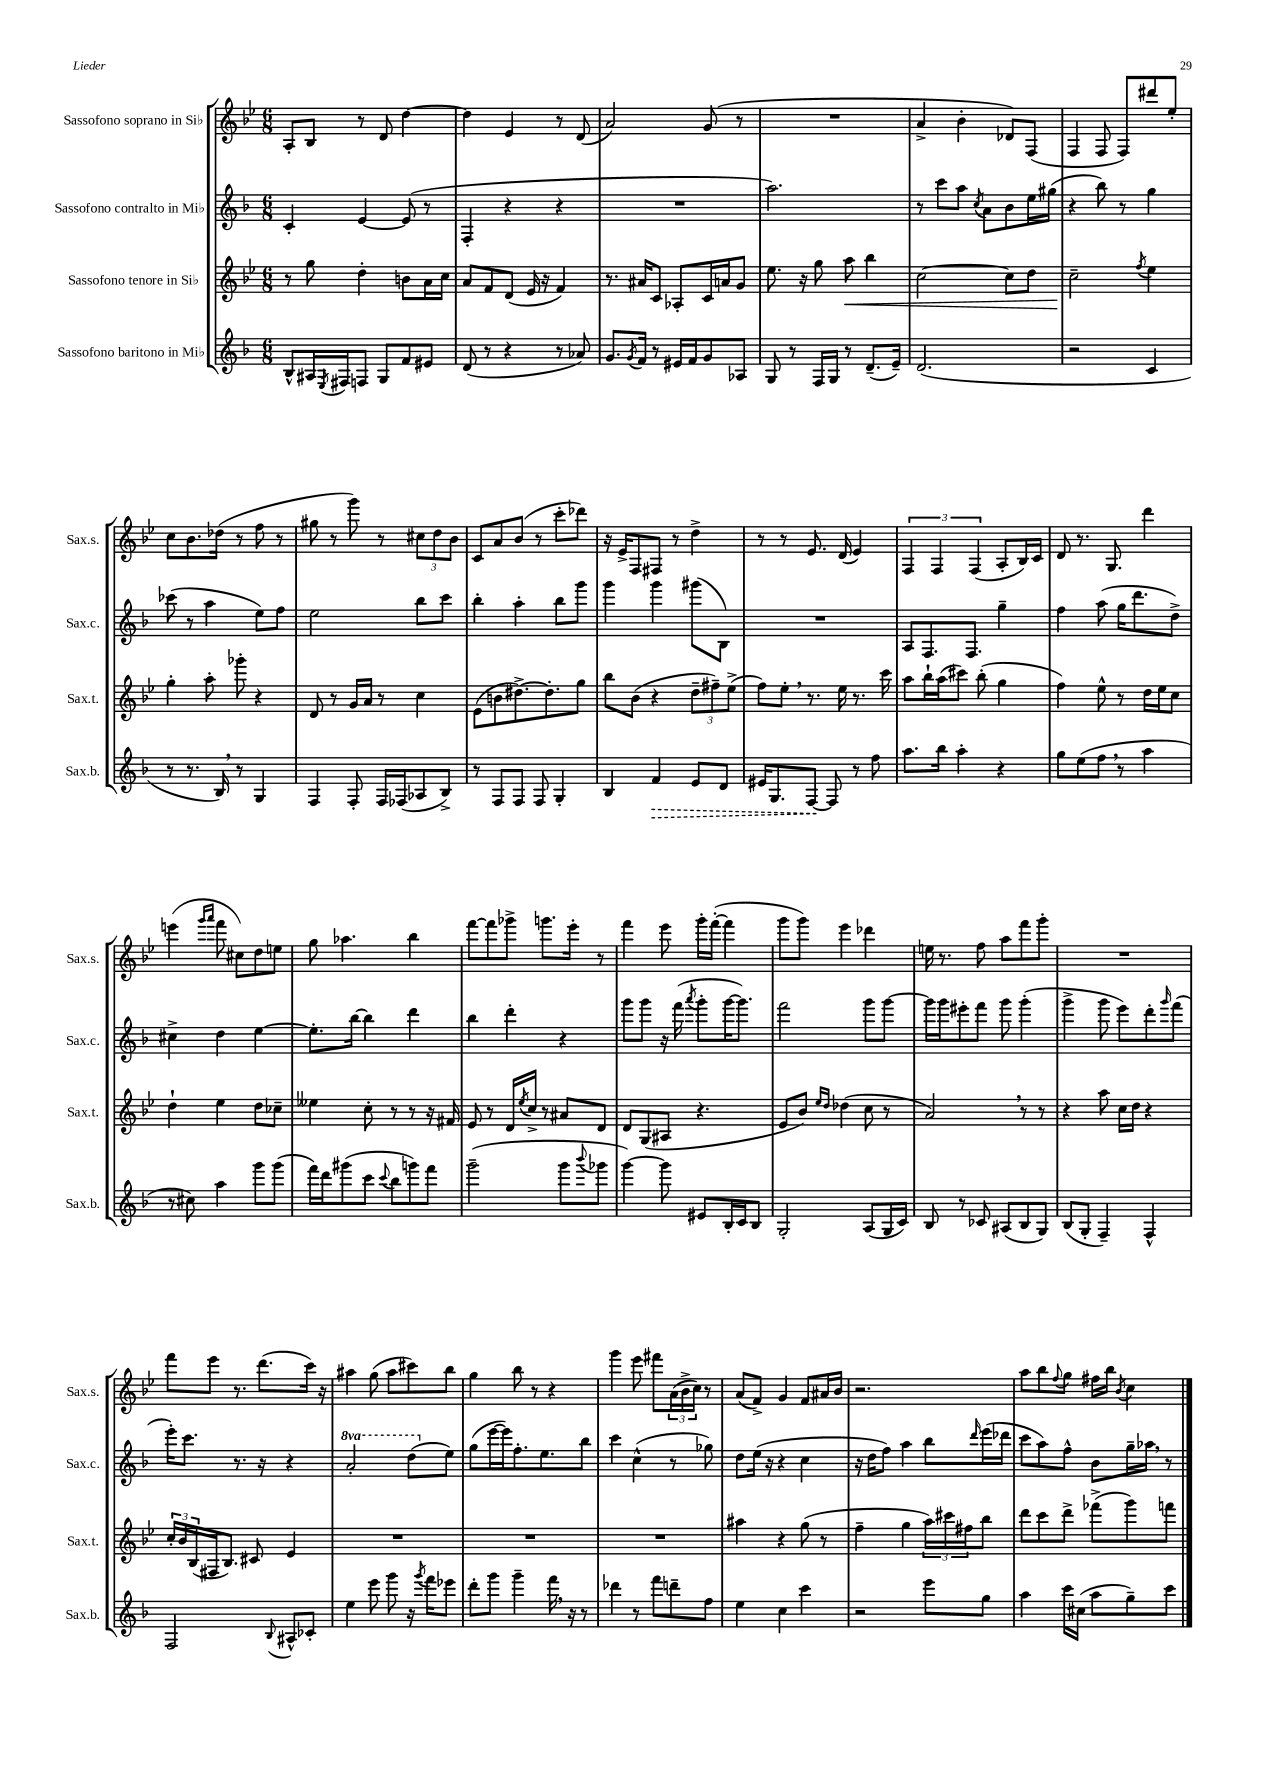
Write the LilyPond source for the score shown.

<<
\new StaffGroup <<
\new Staff = "s0" \with { instrumentName = "Sassofono soprano in Sib" shortInstrumentName = "Sax.s." } {
    \clef treble \key bes \major \numericTimeSignature \time 6/8
    a8-. bes8 r8 d'8 d''4~ |
    d''4 ees'4 r8 d'8( |
    a'2) g'8( r8 |
    R2. |
    a'4-> bes'4-. des'8) f8( |
    f4 f8 f8) dis'''8 ees''8-. |
    c''8 bes'8. des''16( r8 f''8 r8 |
    gis''8 r8 g'''8) r8 \tuplet 3/2 { cis''8 d''8 bes'8 } |
    c'8 a'8 bes'8( r8 c'''8-. des'''8) |
    r16 ees'16-> f8 fis8 r8 d''4-> |
    r8 r8 ees'8. d'16( ees'4) |
    \tuplet 3/2 { f4 f4 f4( } a8-. bes16) c'16 |
    d'8 r8. g8. d'''4 |
    e'''4( \grace { g'''16 a'''16 } f'''8 cis''8) d''8 e''8 |
    g''8 aes''4. bes''4 |
    f'''8~ f'''8 ges'''8-> g'''8. ees'''16-. r8 |
    f'''4 ees'''8 g'''16-. f'''16~-.( f'''4 |
    g'''8 g'''8) ees'''4 des'''4 |
    e''16 r8. f''8 a''8 f'''8 g'''8-. |
    R2. |
    f'''8 ees'''8 r8. d'''8.( c'''16) r16 |
    ais''4 g''8( ais''8 cis'''8) bes''8 |
    g''4 bes''8 r8 r4 |
    g'''4 ees'''8 fis'''8 \tuplet 3/2 { a'16( bes'16-> c''16) } r8 |
    a'8( f'8->) g'4 f'8 ais'16 bes'16 |
    r2. |
    a''8 bes''8 \appoggiatura { f''8 } g''8 fis''16 bes''16 \acciaccatura { bes'8 } c''4 \bar "|." |
}
\new Staff = "s1" \with { instrumentName = "Sassofono contralto in Mib" shortInstrumentName = "Sax.c." } {
    \clef treble \key f \major \numericTimeSignature \time 6/8 \set Staff.ottavationMarkups = #ottavation-simple-ordinals
    c'4-. e'4~ e'8( r8 |
    f4-. r4 r4 |
    R2. |
    a''2.) |
    r8 c'''8 a''8 \acciaccatura { c''8 } a'8 bes'8 e''16 gis''16( |
    r4 bes''8) r8 g''4 |
    ces'''8( r8 a''4 e''8) f''8 |
    e''2 bes''8 c'''8 |
    bes''4-. a''4-. bes''8 g'''8 |
    g'''4 g'''4 gis'''8( bes8) |
    R2. |
    a8 f8. f8. g''4-- |
    f''4 a''8( g''16 d'''8. d''8->) |
    cis''4-> d''4 e''4~ |
    e''8.-. bes''16~ bes''4 d'''4 |
    bes''4 d'''4-. r4 |
    g'''8 g'''8 r16 f'''16( \acciaccatura { a'''8 } g'''8-. g'''16~ g'''8.) |
    f'''2 g'''8 g'''8~ |
    g'''16 g'''16 eis'''8-. f'''8 g'''8 g'''4-.( |
    g'''4-> g'''8 e'''8) d'''8-. \grace { g'''16 } f'''8( |
    e'''16-.) c'''8. r8. r16 r4 |
    \ottava #1 a''2-. d'''8( \ottava #0 e''8) |
    g''8( e'''16~ e'''16) f''8.-. e''8. bes''8 |
    c'''4 c''4-^( r8 ges''8) |
    d''8 e''16( r16 r4 c''4 |
    r16 d''16 f''8) a''4 bes''8 \grace { d'''16 } e'''16( des'''16 |
    c'''8 a''8) f''8-^ bes'8 g''16-- aes''16 \breathe r8 \bar "|." |
}
\new Staff = "s2" \with { instrumentName = "Sassofono tenore in Sib" shortInstrumentName = "Sax.t." } {
    \clef treble \key bes \major \numericTimeSignature \time 6/8
    r8 g''8 d''4-. b'8 a'16 c''16 |
    a'8 f'8 d'8( ees'16 r16 f'4) |
    r8. ais'16 c'8 aes8-. c'16 a'16 g'8 |
    ees''8. r16 g''8 a''8\< bes''4 |
    c''2~ c''8 d''8 |
    c''2--\! \acciaccatura { f''8 } ees''4 |
    g''4-. a''8-. ges'''8-. r4 |
    d'8 r8 g'16 a'16 r8 c''4 |
    ees'8( b'8 dis''8.~->) dis''8.-. g''8 |
    bes''8 bes'8( r4 \tuplet 3/2 { d''8-- fis''8--) ees''8->( } |
    f''8) ees''8-. \breathe r8. ees''16 r8. c'''16 |
    a''8 bes''16-! a''16( cis'''8) bes''8-.( g''4 |
    f''4) ees''8-^ r8 d''16 ees''16 c''8 |
    d''4-! ees''4 d''8 ces''8-- |
    eeses''4 c''8-. r8 r8 r16 fis'16 |
    ees'8 r8 d'16 \acciaccatura { ees''8 } c''16-> r8 ais'8 d'8 |
    d'8 g8( ais8 r4. |
    ees'8 bes'8) \grace { ees''16 d''16 } des''4( c''8 r8 |
    a'2) \breathe r8 r8 |
    r4 a''8 c''16 d''16 r4 |
    \tuplet 3/2 { c''16-. bes'16 bes16( } fis16 bes8.) cis'8 ees'4 |
    R2. |
    R2. |
    R2. |
    ais''4 r4 g''8( r8 |
    f''4-- g''4 \tuplet 3/2 { a''16) cis'''16 fis''16 } bes''8 |
    d'''8 c'''8 d'''8-> fes'''8->( g'''8) f'''8 \bar "|." |
}
\new Staff = "s3" \with { instrumentName = "Sassofono baritono in Mib" shortInstrumentName = "Sax.b." } {
    \clef treble \key f \major \numericTimeSignature \time 6/8
    bes8-^ ais16 \acciaccatura { e8 } fis16 f8 g8 f'8 eis'8 |
    d'8( r8 r4 r8 aes'8) |
    g'8. \acciaccatura { g'8 } f'16 r8 eis'16 f'16 g'8 aes8 |
    g8 r8 f16 g16 r8 d'8.--( e'16--) |
    d'2.( |
    r2 c'4 |
    r8 r8. bes16) \breathe r8 g4 |
    f4 f8-. f16 fes16( aes8 bes8->) |
    r8 f8 f8 f8 g4-. |
    bes4 \once \override Hairpin.style = #'dashed-line f'4\> e'8 d'8 |
    eis'16 g8. f8~\! f8 r8 f''8 |
    a''8. bes''16 a''4-. r4 |
    g''8 e''8( f''8 \breathe r8 a''4 |
    r8 cis''8) a''4 g'''8 g'''8( |
    f'''16) d'''16 gis'''8( c'''8 \appoggiatura { c'''8 } bes''8 g'''8) f'''8 |
    g'''2--( g'''8 \appoggiatura { bes'''8 } ges'''8 |
    g'''4~) g'''8 eis'8 bes16-. c'16 bes8 |
    g2-. a8( g16 c'16) |
    bes8 r8 ces'8 ais8( bes8 g8) |
    bes8( g8-. f4--) f4-^ |
    f2 \appoggiatura { bes8 } ais8-^ ces'8-. |
    e''4 e'''8 g'''8 r16 \acciaccatura { g'''8 } f'''16 ees'''8 |
    d'''8-. g'''8 g'''4-- f'''16 \breathe r16 r8 |
    des'''4 r8 f'''8 d'''8-- f''8 |
    e''4 c''4 c'''4 |
    r2 e'''8 g''8 |
    a''4 c'''16 cis''16( a''8 g''8--) c'''8 \bar "|." |
}
>>
>>
\layout { \context { \Score \remove "Bar_number_engraver" } }
